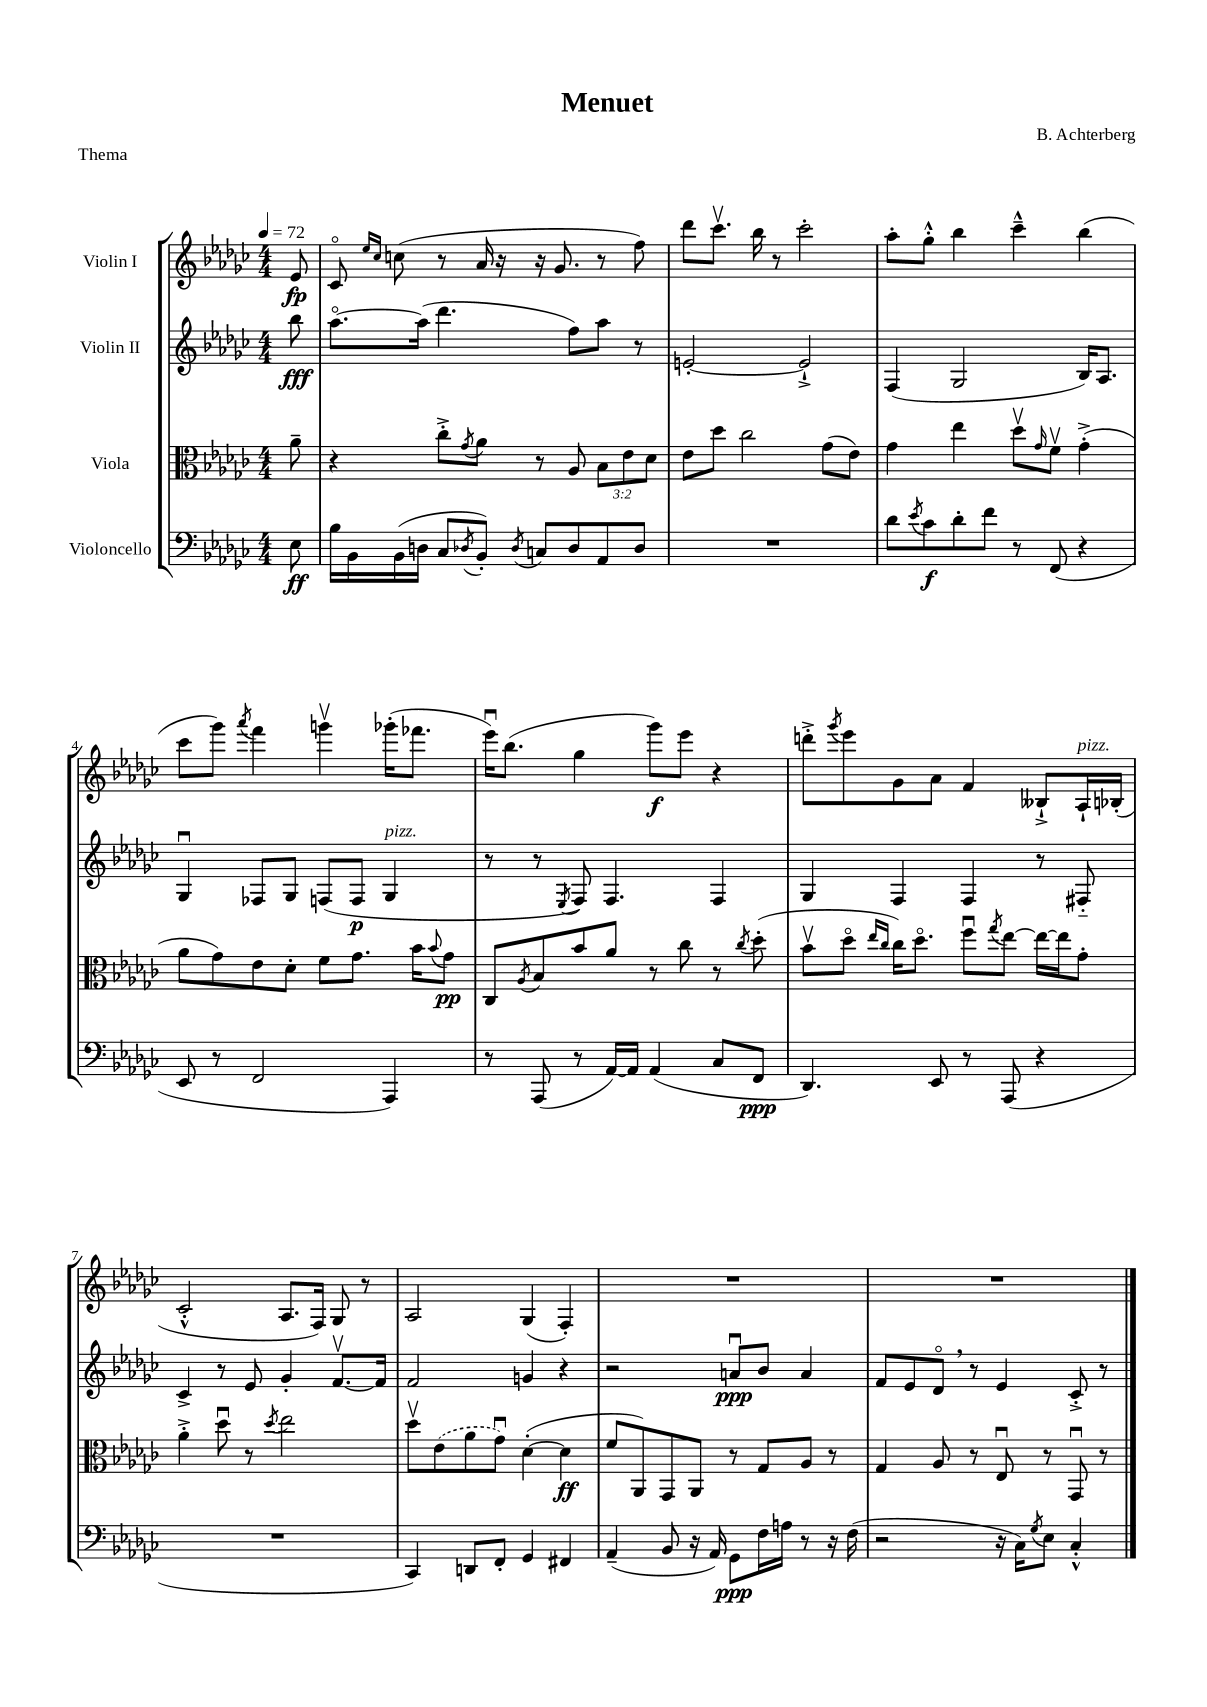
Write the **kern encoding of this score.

**kern	**kern	**kern	**kern
*staff4	*staff3	*staff2	*staff1
*clefF4	*clefC3	*clefG2	*clefG2
*k[b-e-a-d-g-c-]	*k[b-e-a-d-g-c-]	*k[b-e-a-d-g-c-]	*k[b-e-a-d-g-c-]
*M4/4	*M4/4	*M4/4	*M4/4
*MM72	*MM72	*MM72	*MM72
8E-	8a-~	8bb-	8e-
=	=	=	=
16B-	4r	[8.aa-o	8c-o
16BB-	.	.	.
.	.	.	16qqee-
.	.	.	16qqcc-
(16BB-	.	.	(8cc
16D	.	(16aa-]	.
8C-	8cc-'^	4.ddd-	8r
8qD-	8qg-	.	.
8BB-')	8a-	.	16a-
.	.	.	16r
8qD-	.	.	.
8C	8r	.	16r
.	.	.	8.g-
8D-	8A-	8ff)	.
8AA-	12B-	8aa-	8r
.	12e-	.	.
8D-	.	8r	8ff)
.	12d-	.	.
=	=	=	=
1r	8e-	[2e'	8ddd-
.	8dd-	.	8.ccc-v
.	2cc-	.	.
.	.	.	16bb-
.	.	.	8r
.	.	2e`^]	2ccc-'
.	(8g-	.	.
.	8e-)	.	.
=	=	=	=
8d-	4g-	(4F	8aa-'
8qe-	.	.	.
8c-	.	.	8gg-'^^
8d-'	4ee-	2G-	4bb-
8f	.	.	.
8r	8dd-v	.	4ccc-~^^
.	16qqg-	.	.
(8FF	8fv	.	.
4r	(4g-'^	16B-)	(4bb-
.	.	8.A-	.
=	=	=	=
8EE-	8a-	4G-u	8ccc-
8r	8g-)	.	8ggg-)
.	.	.	8qaaa-
2FF	8e-	8F-	4fff
.	8d-'	8G-	.
.	8f	(8F	4gggv
.	8.g-	8F	.
4AAA-)	.	4G-	(16ggg-'
.	16b-	.	8.fff-
.	8qqb-	.	.
.	8g-	.	.
=	=	=	=
8r	8C-	8r	16eee-u)
.	.	.	(8.bb-
.	8qA-	.	.
(8AAA-	8B-	8r	.
.	.	8qE-	.
8r	8b-	8F)	4gg-
[16AA-)	8a-	4.F	.
16AA-]	.	.	.
(4AA-	8r	.	8ggg-)
.	8cc-	.	8eee-
8C-	8r	4F	4r
.	8qcc-	.	.
8FF	(8dd-'	.	.
=	=	=	=
4.DD-)	8b-v	4G-	8ddd'^
.	.	.	8qggg-
.	8dd-o	.	8eee-
.	16qqee-	.	.
.	16qqcc-	.	.
.	16cc-)	4F	8g-
.	8.dd-o	.	.
8EE-	.	.	8a-
8r	8ffu	4F	4f
.	8qgg-	.	.
(8AAA-	[8ee-	.	.
4r	16ee-_	8r	8B--`^
.	16ee-]	.	.
.	8g-'	8F#'~	16A-`
.	.	.	(16B-'
=	=	=	=
1r	4a-'^	4c-^	2c-'^^
.	8dd-u	8r	.
.	8r	8e-	.
.	8qdd-	.	.
.	2ee-	4g-'	8.A-
.	.	.	16F)
.	.	[8.fv	8G-
.	.	.	8r
.	.	16f]	.
=	=	=	=
4CC-)	8dd-v	2f	2A-
.	(8e-	.	.
8DD	8a-	.	.
8FF'	8g-u)	.	.
4GG-	([4d-'	4g	(4G-
4FF#	4d-]	4r	4F')
=	=	=	=
(4AA-~	8f	2r	1r
.	8AA-)	.	.
8BB-	8GG-	.	.
16r	8AA-	.	.
16AA-)	.	.	.
8GG-	8r	8au	.
16F	8G-	8b-	.
16A	.	.	.
8r	8A-	4a	.
16r	8r	.	.
(16F	.	.	.
=	=	=	=
2r	4G-	8f	1r
.	.	8e-	.
.	8A-	8d-o	.
.	8r	8r	.
16r	8E-u	4e-	.
16C-)	.	.	.
8qG-	.	.	.
8E-	8r	.	.
4C-'^^	8GG-u	8c-'^	.
.	8r	8r	.
==	==	==	==
*-	*-	*-	*-
